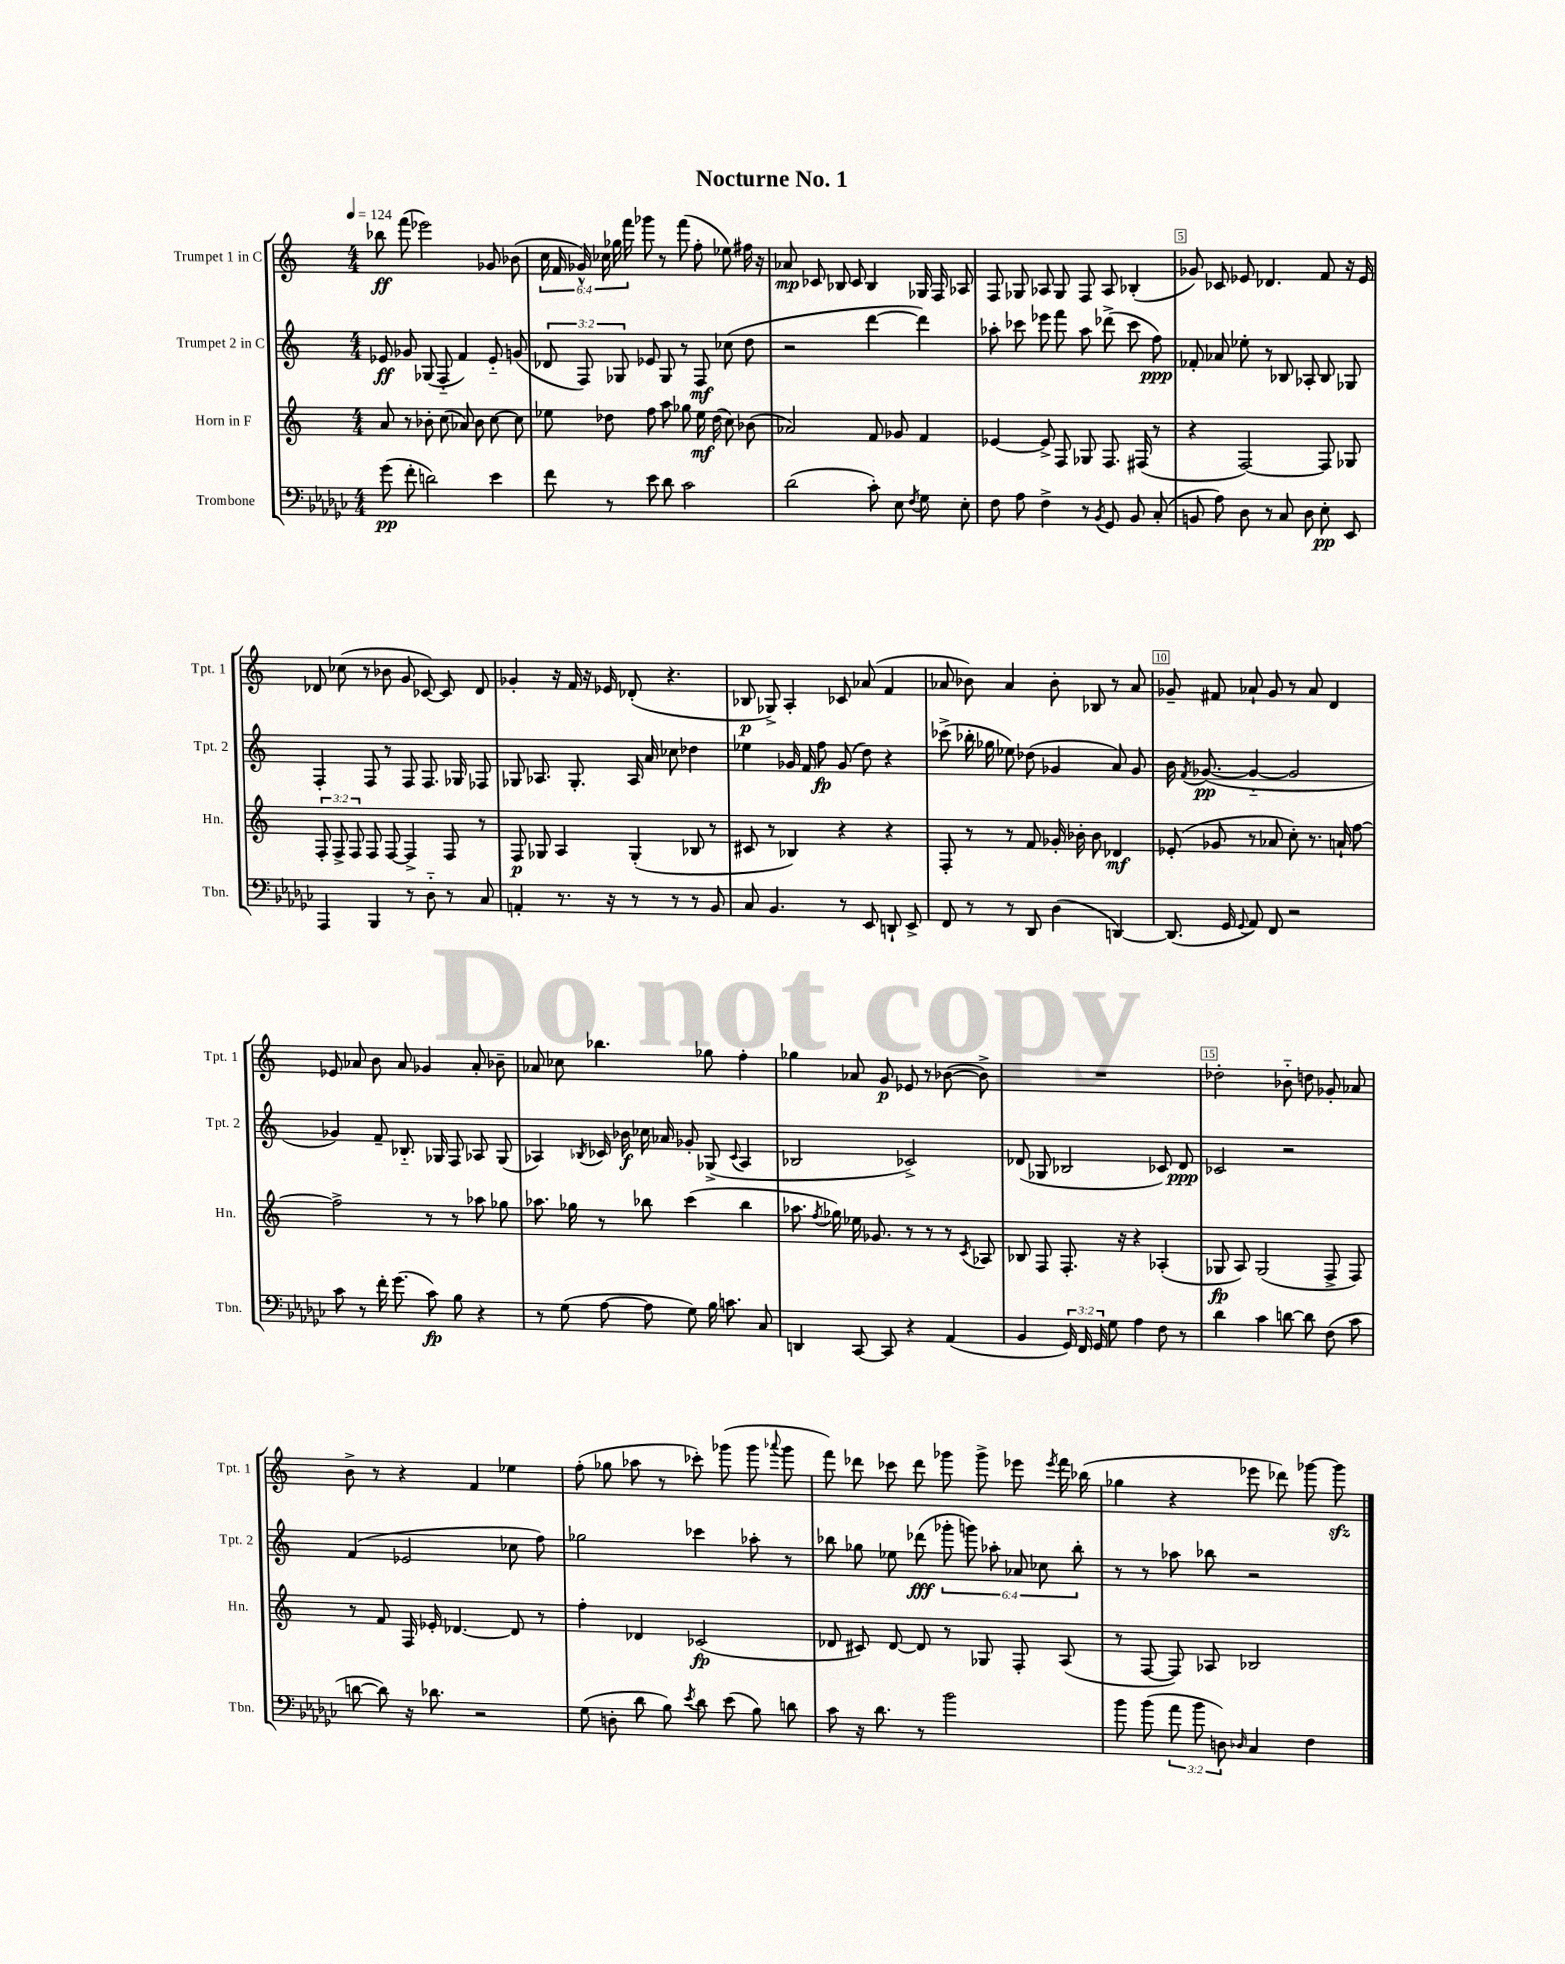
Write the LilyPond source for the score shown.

\header { title = "Nocturne No. 1" }
<<
\new StaffGroup <<
\new Staff = "s0" \with { instrumentName = "Trumpet 1 in C" shortInstrumentName = "Tpt. 1" } {
    \clef treble \key c \major \numericTimeSignature \time 4/4 \override Staff.TupletNumber.text = #tuplet-number::calc-fraction-text \tempo 4 = 124
    \autoBeamOff bes''8\ff f'''8( ees'''2) ges'8 bes'8( |
    \tuplet 6/4 { c''16 f'16 ges'16-^) ces''16 ges''16 f'''16 } ges'''8 r8 f'''8( f''8-. ees''8) fis''16 r16 |
    aes'8\mp ces'8 bes8 ces'8 bes4 ges16 f16 aes8 |
    f8 ges8 aes8 ges8 f8 aes8 bes4-.( |
    ges'8) ces'8 ees'8 des'4. f'8 r16 ees'16 |
    des'8 ces''8( r8 bes'8 g'8 ces'8~) ces'8 des'8 |
    ges'4-. r16 f'16 r16 ees'16 des'8-.( r4. |
    bes8\p ges8->) a4-. ces'8 aes'8( f'4 |
    aes'8 bes'8) aes'4 bes'8-. bes8 r8 aes'8 |
    ges'8-- fis'8 aes'8-! ges'8 r8 aes'8 d'4 |
    ees'8 aes'8 b'8 aes'8 ges'4 aes'8-. bes'8-- |
    aes'8 ces''8 bes''4. ges''8 f''4-. |
    ges''4 aes'8 g'8\p ees'8 r8 bes'8~( bes'8->) |
    R1 |
    des''2-. bes'8-_ d''8 ges'8-. aes'8 |
    b'8-> r8 r4 f'4 ees''4 |
    f''8-.( ges''8 aes''8 r8 ces'''8-.) ges'''8( ges'''8 \appoggiatura { aes'''8 } ges'''8 |
    f'''8) des'''8 ces'''8 des'''8 ges'''8 ges'''8-> ees'''8 \acciaccatura { ees'''8 } f'''16 bes''16( |
    ges''4 r4 ees'''8 des'''8) ges'''8~ ges'''8\sfz \bar "|." |
}
\new Staff = "s1" \with { instrumentName = "Trumpet 2 in C" shortInstrumentName = "Tpt. 2" } {
    \clef treble \key c \major \numericTimeSignature \time 4/4 \override Staff.TupletNumber.text = #tuplet-number::calc-fraction-text
    \autoBeamOff ees'8\ff ges'8 ges8( f8-_ f'4) ees'8-_ g'8( |
    \tuplet 3/2 { des'8 f8) ges8 } ees'8 ges8 r8 f8\mf ces''8( d''8 |
    r2 d'''4~ d'''4) |
    aes''8-. ces'''8 ees'''8 f'''8 aes''8 des'''8->( ces'''8 f''8\ppp) |
    fes'8-. aes'8 ees''8-. r8 bes8 aes8-. bes8 ges8 |
    f4-. f8 r8 f8 f8. ges16 fes8 |
    ges8 aes8. ges8.-. aes16 a'16 ces''8 des''4 |
    ees''4 ges'16 f'16 f''8\fp ges'8( d''8) r4 |
    ces'''8->( bes''16-. ges''16 ees''8) des''8( ges'4 a'8) ges'8 |
    b'16 \acciaccatura { f'8 } ges'8.~\pp( ges'4~-_ ges'2 |
    ges'4) f'8-- bes8.-_ ges16 f8 aes8 ges8( |
    aes4) \acciaccatura { bes8 } ces'16 bes'16\f ces''16 aes'16 ges'8-. ges8->( \appoggiatura { ces'8 } aes4 |
    bes2 ces'2->) |
    des'8( ges8 bes2 ces'8) des'8\ppp |
    ces'2 r2 |
    f'4( ees'2 ces''8 f''8) |
    ges''2 ces'''4 aes''8-. r8 |
    bes''8 ges''8 ees''8 des'''8\fff( \tuplet 6/4 { ges'''8-. g'''8) aes''8-. aes'8 ces''8 bes''8-. } |
    r8 r8 aes''8 bes''8 r2 \bar "|." |
}
\new Staff = "s2" \with { instrumentName = "Horn in F" shortInstrumentName = "Hn." } {
    \clef treble \key c \major \numericTimeSignature \time 4/4 \override Staff.TupletNumber.text = #tuplet-number::calc-fraction-text
    \autoBeamOff a'8 r8 bes'8-. c''8( aes'8) bes'8 c''8~ c''8 |
    ees''8 des''8 f''8 a''8 ges''8 ees''16\mf des''16( c''8) bes'8( |
    aes'2) f'8 ges'8 f'4 |
    ees'4~ ees'8-> f8 ges8 f8. fis16( r8 |
    r4 f2~) f8 ges8 |
    \tuplet 3/2 { f8-. f8-> f8 } f8 f8~ f4-> f8 r8 |
    f8\p ges8 a4 ges4-.( bes8 r8 |
    cis'8 r8 bes4) r4 r4 |
    f8-. r8 r8 f'8 ges'16-. bes'16-. bes'8 des'4\mf |
    ees'8-.( ges'8 r8 aes'8 c''8-.) r8. a'16-! f''8~ |
    f''2-> r8 r8 aes''8 ges''8 |
    aes''8. ges''16 r8 bes''8 c'''4( bes''4 |
    aes''8. \acciaccatura { f''8 } ges''16) ees''16 ges'8. r8 r8 r8 \acciaccatura { c'8 } aes8 |
    bes8 f8 f8.-. r16 r4 aes4-.( |
    ges8\fp a8) ges2( f8-> f8) |
    r8 f'8 f16 ees'16-. des'4.~ des'8 r8 |
    f''4-. des'4 ces'2\fp( |
    des'8 cis'8) des'8~ des'8 r8 ges8 f8-. a8( |
    r8 f8~ f8) aes8 bes2 \bar "|." |
}
\new Staff = "s3" \with { instrumentName = "Trombone" shortInstrumentName = "Tbn." } {
    \clef bass \key ges \major \numericTimeSignature \time 4/4 \override Staff.TupletNumber.text = #tuplet-number::calc-fraction-text
    \autoBeamOff ges'8\pp( f'8-. d'2) ees'4 |
    f'8 r8 ees'8 des'8 ces'2 |
    des'2( ces'8-.) ees8 \acciaccatura { f8 } ges8 ees8-. |
    f8 aes8 f4-> r8 \acciaccatura { bes,8 } ges,8 bes,8 ces8-.( |
    b,8 aes8) des8 r8 ces8 des8 ees8-.\pp ees,8 |
    aes,,4 bes,,4 r8 des8-_ r8 ces8 |
    a,4-. r8. r16 r8 r8 r8 bes,8 |
    ces8 bes,4. r8 ees,8 d,8-! ees,8-> |
    f,8 r8 r8 des,8 des4( d,4~) |
    d,8.( ges,16 \appoggiatura { ges,8 } aes,8) f,8 r2 |
    ces'8 r8 f'16-. ges'8.( ces'8\fp) bes8 r4 |
    r8 ges8( aes8~ aes8 ges8) bes16 c'8. ces8 |
    d,4 ces,8~ ces,8 r4 aes,4( |
    bes,4 \tuplet 3/2 { ges,16) f,16 ges,16 } ges8 aes4 f8 r8 |
    des'4 ces'4 d'8~ d'8 f8( ces'8 |
    d'8~ d'8) r16 des'8. r2 |
    ges8( d8-. des'8 bes8) \acciaccatura { ees'8 } des'8 ees'8( bes8) d'8 |
    ces'8 r16 des'8. r8 bes'2 |
    bes'8 bes'8( \tuplet 3/2 { aes'8 bes'8 d8) } \grace { des16 } ces4 f4 \bar "|." |
}
>>
>>
\layout { \context { \Score \override BarNumber.break-visibility = ##(#f #t #t) barNumberVisibility = #(every-nth-bar-number-visible 5) \override BarNumber.stencil = #(make-stencil-boxer 0.1 0.3 ly:text-interface::print) } }
